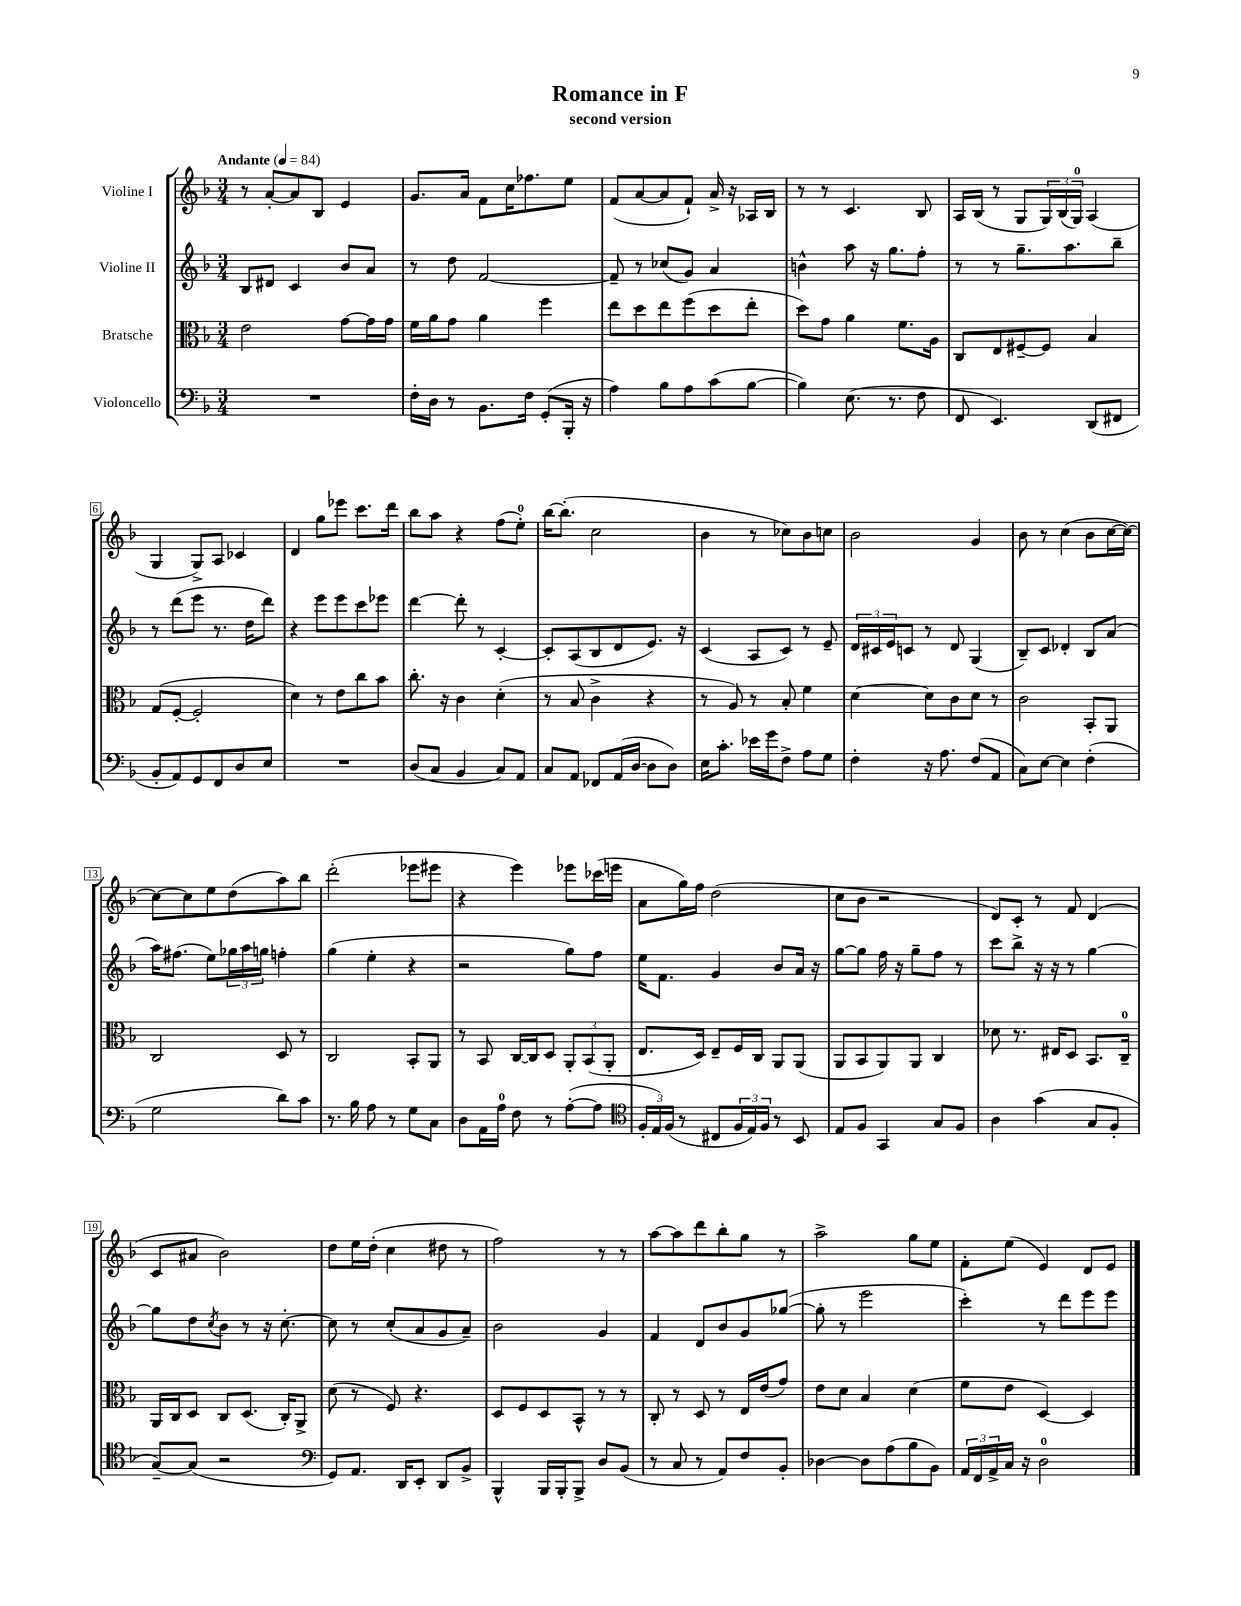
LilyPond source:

\header { title = "Romance in F" subtitle = "second version" }
<<
\new StaffGroup <<
\new Staff = "s0" \with { instrumentName = "Violine I" } {
    \clef treble \key f \major \numericTimeSignature \time 3/4 \tempo "Andante" 4 = 84
    r8 a'8~-. a'8 bes8 e'4 |
    g'8. a'16 f'8 c''16 fes''8. e''8 |
    f'8( a'8~ a'8 f'8-!) a'16-> r16 aes16 bes16 |
    r8 r8 c'4. bes8 |
    a16 bes16( r8 g8 \tuplet 3/2 { g16) bes16( g16-0) } a4( |
    g4 g8->) a8 ces'4 |
    d'4 g''8 ees'''8 c'''8. d'''16 |
    bes''8 a''8 r4 f''8( e''8-0-.) |
    bes''16~ bes''8.-.( c''2 |
    bes'4 r8 ces''8) bes'8 c''8 |
    bes'2 g'4 |
    bes'8 r8 c''4( bes'8 c''16~ c''16~) |
    c''8~ c''8 e''8 d''8( a''8) bes''8 |
    d'''2-.( ees'''8 eis'''8 |
    r4 e'''4) ees'''8 ces'''16( e'''16 |
    a'8 g''16) f''16 d''2( |
    c''8 bes'8 r2 |
    d'8) c'8-. r8 f'8 d'4( |
    c'8 ais'8 bes'2) |
    d''8 e''16 d''16-.( c''4 dis''8 r8 |
    f''2) r8 r8 |
    a''8~ a''8 d'''8 bes''8-. g''8 r8 |
    a''2-> g''8 e''8 |
    f'8-. e''8( e'4) d'8 e'8 \bar "|." |
}
\new Staff = "s1" \with { instrumentName = "Violine II" } {
    \clef treble \key f \major \numericTimeSignature \time 3/4
    bes8 dis'8 c'4 bes'8 a'8 |
    r8 d''8 f'2~ |
    f'8-- r8 ces''8( g'8) a'4 |
    b'4-^ a''8 r16 g''8. f''8-. |
    r8 r8 g''8.-- a''8. bes''8-- |
    r8 d'''8( e'''8 r8. d''16 d'''8) |
    r4 e'''8 e'''8 c'''8 ees'''8 |
    d'''4~ d'''8-. r8 c'4~-. |
    c'8-. a8( bes8 d'8 e'8.) r16 |
    c'4( a8 c'8) r8 e'8-- |
    \tuplet 3/2 { d'16 cis'16 e'16 } c'8 r8 d'8 g4( |
    bes8--) c'8 des'4-. bes8 a'8( |
    a''16) fis''8.( e''8) \tuplet 3/2 { ges''16 a''16 g''16 } f''4-. |
    g''4( e''4-. r4 |
    r2 g''8) f''8 |
    e''16 f'8. g'4 bes'8 a'16 r16 |
    g''8~ g''8 f''16 r16 g''8-- f''8 r8 |
    c'''8 bes''8-> r16 r16 r8 g''4~ |
    g''8 d''8 \acciaccatura { c''8 } bes'8 r8 r16 c''8.~-. |
    c''8 r8 c''8-.( a'8 g'8 a'8--) |
    bes'2 g'4 |
    f'4 d'8 bes'8 g'8 ges''8~( |
    ges''8-. r8 e'''2 |
    c'''4-.) r8 d'''8 e'''8 e'''8 \bar "|." |
}
\new Staff = "s2" \with { instrumentName = "Bratsche" } {
    \clef alto \key f \major \numericTimeSignature \time 3/4
    e'2 g'8~ g'16 g'16 |
    f'16 a'16 g'8 a'4 f''4 |
    e''8 d''8 e''8 f''8( d''8 e''8-. |
    d''8) g'8 a'4 f'8. a16 |
    c8 e8 fis8~-- fis8 bes4 |
    g8( f8~-. f2-. |
    d'4) r8 e'8 c''8 bes'8 |
    c''8.-. r16 c'4 d'4-.( |
    r8 bes8 c'4-> r4 |
    r8 a8) r8 bes8-. f'4 |
    d'4~ d'8 c'8 d'8 r8 |
    c'2 bes,8-. a,8 |
    c2 d8 r8 |
    c2 bes,8-. a,8 |
    r8 bes,8 c16~ c16 d8 \tuplet 3/2 { a,8-. bes,8( a,8-. } |
    e8. d16) e8-- f16 c16 a,8 a,8( |
    a,8 bes,8 a,8) a,8 c4 |
    des'8 r8. eis16 d8 bes,8. c16-0-- |
    a,16 c16 d8 c8 d8.( c16-.) a,8-> |
    d'8( r8 f8) r4. |
    d8 f8 d8 bes,8-^ r8 r8 |
    c8-. r8 d8 r8 e16 e'16( g'8) |
    e'8 d'8 bes4 d'4( |
    f'8 e'8 d4~) d4 \bar "|." |
}
\new Staff = "s3" \with { instrumentName = "Violoncello" } {
    \clef bass \key f \major \numericTimeSignature \time 3/4
    R2. |
    f16-. d16 r8 bes,8. f16 g,8-.( bes,,16-. r16 |
    a4) bes8 a8 c'8( bes8~ |
    bes4) e8.( r8. f8 |
    f,8 e,4.) d,8( fis,8 |
    bes,8-. a,8) g,8 f,8 d8 e8 |
    R2. |
    d8( c8 bes,4 c8) a,8 |
    c8 a,8 fes,8 a,16( d16~ d8 d8) |
    e16 c'8.-. ees'16 g'16 f8-> a8 g8 |
    f4-. r16 a8. f8( a,8 |
    c8) e8~ e4 f4-.( |
    g2 d'8) c'8 |
    r8. bes16 a8 r8 g8 c8 |
    d8 a,16 a16-0 f8 r8 a8~-.( a8 |
    \clef tenor \tuplet 3/2 { f16-. e16) f16( } r8 cis8 \tuplet 3/2 { f16 e16) f16 } r8 bes,8 |
    e8 f8 g,4 g8 f8 |
    a4 g'4( g8 f8-. |
    g8~--) g8( r2 |
    \clef bass g,8) a,8. d,16 e,8-. d,8 bes,8-> |
    bes,,4-^ bes,,16 bes,,16-. bes,,8-> d8 bes,8( |
    r8 c8 r8 a,8) f8 bes,8-. |
    des4~ des8 a8( bes8 bes,8) |
    \tuplet 3/2 { a,16 f,16 a,16-> } c16 r16 d2-0 \bar "|." |
}
>>
>>
\layout { \context { \Score \override BarNumber.stencil = #(make-stencil-boxer 0.1 0.3 ly:text-interface::print) } }
